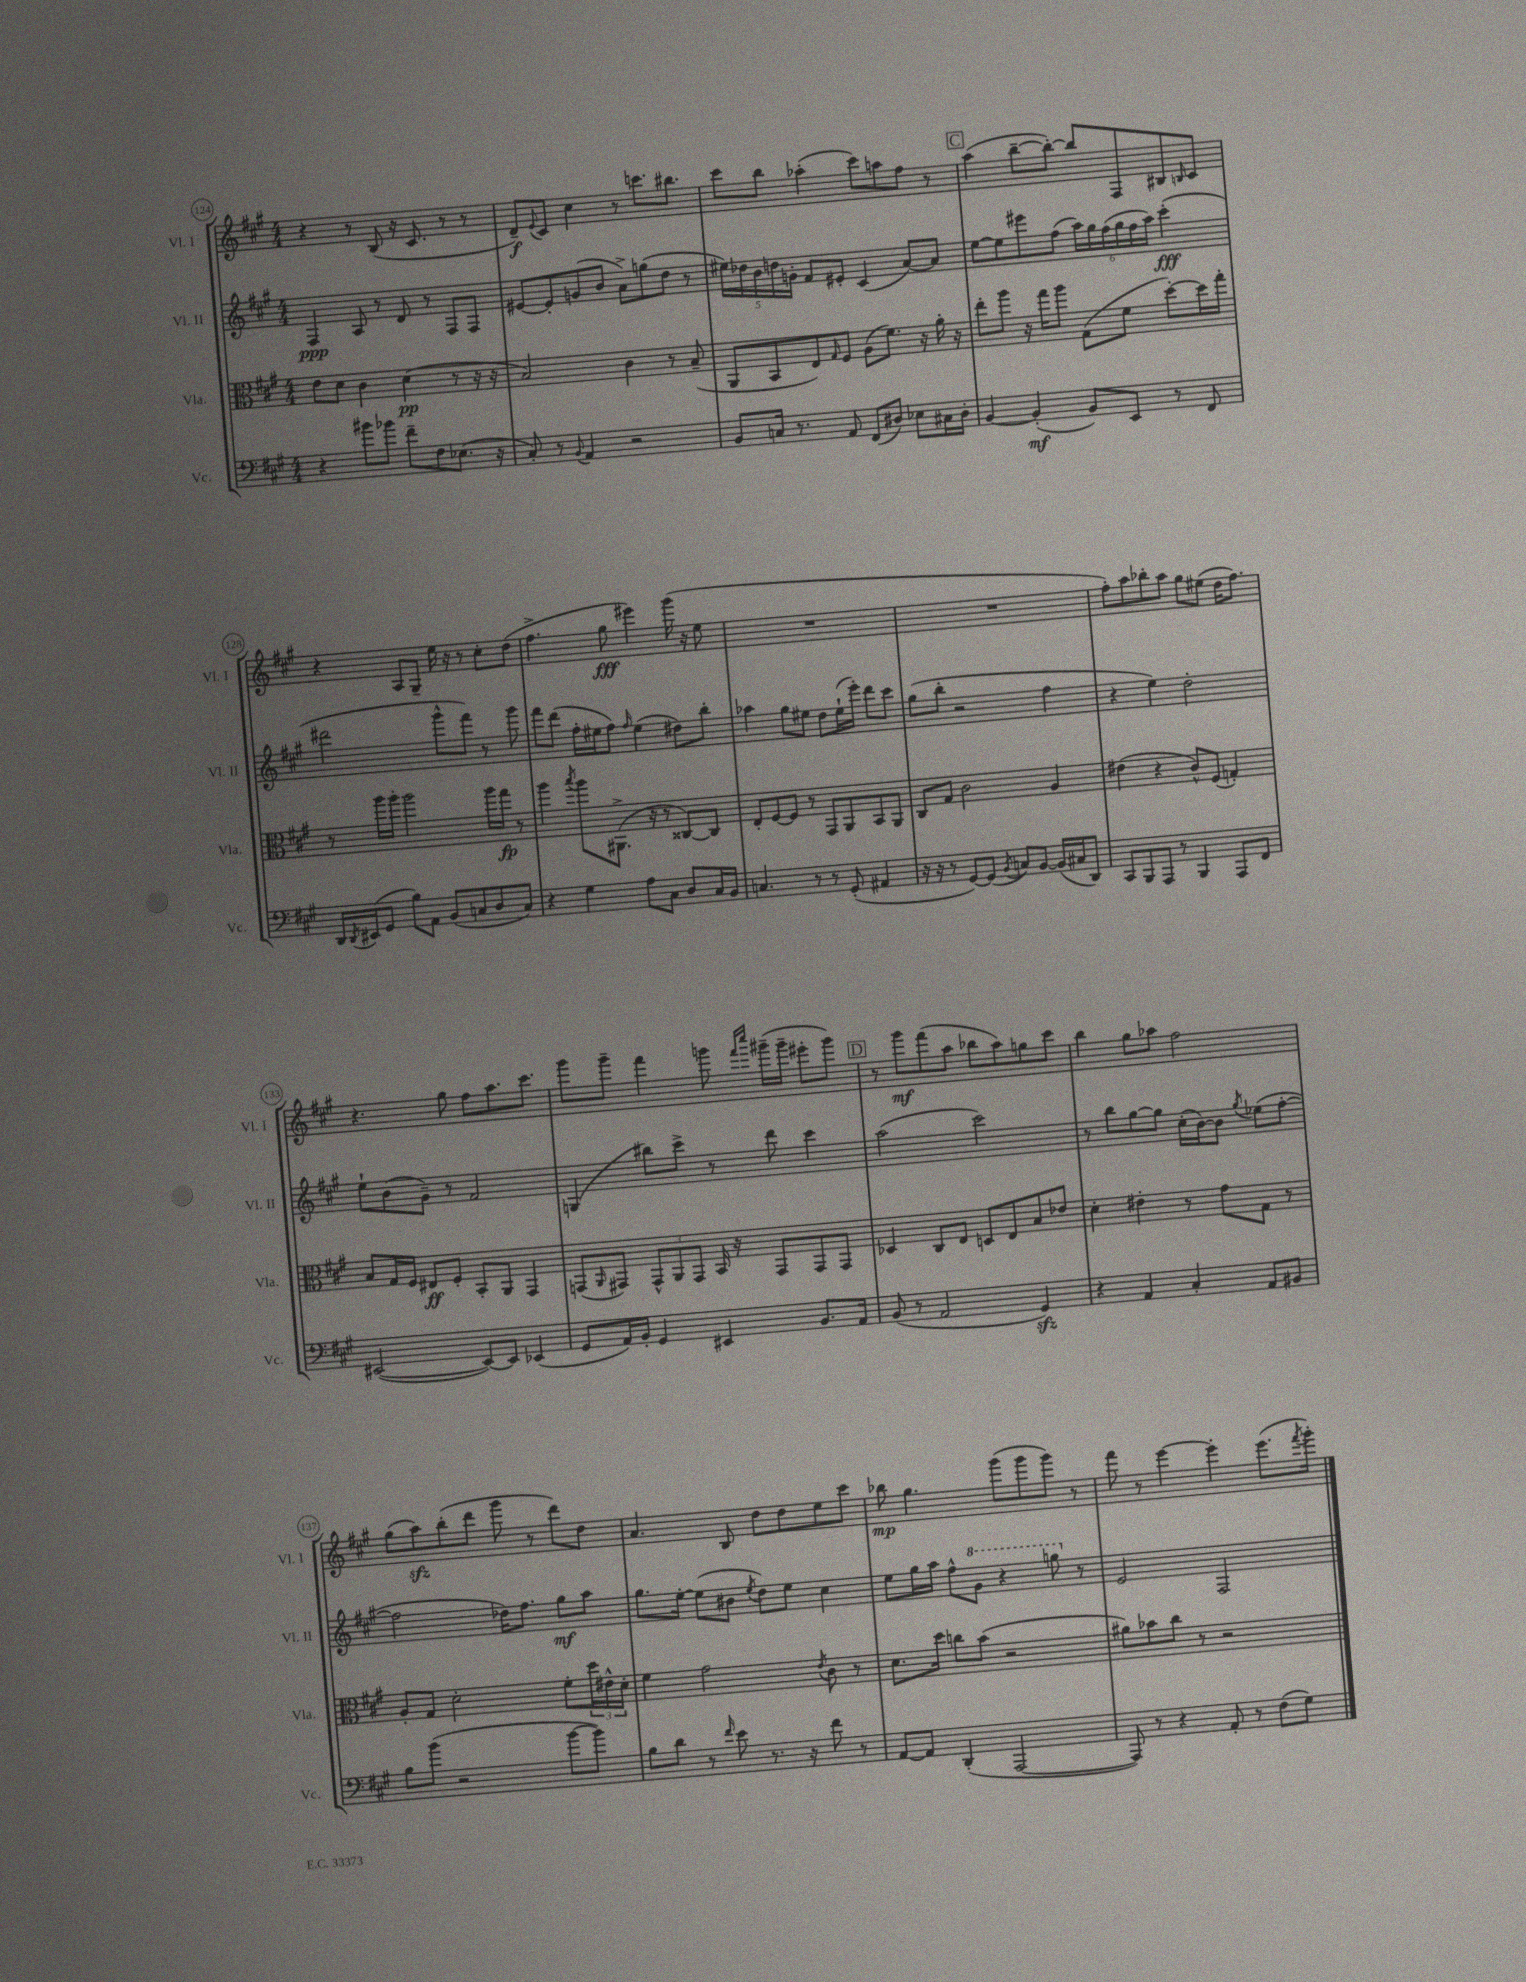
<<
\new StaffGroup <<
\new Staff = "s0" \with { instrumentName = "Vl. I" shortInstrumentName = "Vl. I" } {
    \clef treble \key a \major \numericTimeSignature \time 4/4
    r4 r8 b8( r16 cis'8. r8 r8 |
    d'8--\f) \appoggiatura { e'8 } cis'8 cis''4 r8 c'''8. bis''8. |
    cis'''8 b''8 aes''4-.( cis'''8) a''8 fis''8 r8 |
    \mark \markup { \box "C" } a''4( b''8~-- b''8~-.) b''8 fis8 bis8 \grace { b16 } cis'8 |
    r4 a8 gis8-- e''16 r16 r8 cis''8-. d''8( |
    fis''4.-> gis''8\fff eis'''4) gis'''16( r16 e''8 |
    R1 |
    R1 |
    fis''8-.) a''8 bes''8-. a''8 gis''8 eis''8( d''16 fis''8.) |
    r4. gis''8 fis''8 a''8. cis'''8. |
    gis'''8 gis'''8-- fis'''4 g'''8 \grace { fis'''16 cis''''16 } gis'''16--( gis'''16-- eis'''8-. gis'''8) |
    \mark \markup { \box "D" } r8 gis'''8\mf fis'''8( a''8 bes''8 a''8) g''8 cis'''8 |
    b''4 gis''8 aes''8 fis''2 |
    gis''8( a''8\sfz) b''8-.( d'''8 gis'''8 r8 d'''8) d''8 |
    a'4. b8 d''8 d''8 e''8 cis'''8 |
    bes''8\mp gis''4. gis'''8( gis'''8 gis'''8) r8 |
    fis'''8 r8 e'''4~ e'''4-. e'''8.( \acciaccatura { fis'''8 } gis'''16-.) \bar "|." |
}
\new Staff = "s1" \with { instrumentName = "Vl. II" shortInstrumentName = "Vl. II" } {
    \clef treble \key a \major \numericTimeSignature \time 4/4
    fis4\ppp a8 r8 d'8 r8 fis8 fis8 |
    eis'8~ eis'8-. g'8( b'8 a'8->) g''8( d''8 r8 |
    \tuplet 5/4 { eis''16) des''16 b'16 d''16 g'16-. } fis'8 eis'8-. cis'4( a'8~) a'8 |
    \mark \markup { \box "C" } e''8~ e''8 eis'''8 fis''8( \tuplet 6/4 { a''16) gis''16 fis''16( gis''16 fis''16 a''16) } cis'''4-.\fff( |
    dis'''2 gis'''8-^ fis'''8) r8 gis'''8 |
    fis'''8 d'''8( fis''16-. eis''16 fis''8) \grace { fis''16 } eis''4( dis''8) b''8-. |
    aes''4 gis''8 eis''8 d''8 eis''16-!( e'''16-.) d'''8 cis'''8 |
    gis''8( b''8-. r2 fis''4 |
    r4 e''4) d''2-. |
    e''8-! b'8( gis'8--) r8 fis'2 |
    g4( bis''8) cis'''8-> r8 d'''8 cis'''4 |
    \mark \markup { \box "D" } a''2( cis'''2) |
    r8 b''8 gis''8~ gis''8 cis''16-.( b'16~) b'8 \acciaccatura { gis''8 } ees''8( fis''8~-. |
    fis''2 des''16) fis''8. gis''8\mf a''8 |
    gis''8. e''16~-. e''8( bis'8 \acciaccatura { e''8 } d''8) e''8 cis''4 |
    e''8 gis''16 a''16 fis''8-^ \ottava #1 gis''8 r4 g'''8 \ottava #0 r8 |
    e'2 fis2 \bar "|." |
}
\new Staff = "s2" \with { instrumentName = "Vla." shortInstrumentName = "Vla." } {
    \clef alto \key a \major \numericTimeSignature \time 4/4
    e'8 d'8 cis'4 d'4\pp( r8 r16 r16 |
    b2) cis'4 r8 b8--( |
    a,8 b,8 e8) \grace { gis16 } fis8 a8( fis'8.) r16 a'16-. r16 |
    \mark \markup { \box "C" } e''8-. a''8 r16 gis''16 a''8 gis8( fis'8 d''8~-.) d''16 gis''16-. |
    r8 a''16 a''16-. a''2 a''16 gis''16\fp r8 |
    a''4 \acciaccatura { b''8 } a''8 ais,8.->( r16 r8 cisis8~) cisis8 |
    e8-. fis8~ fis8 r8 gis,8 a,8 b,8 a,8 |
    cis8 gis8 cis'2 a4 |
    eis'4( r4 cis'8-^) fis8( g4-.) |
    b8 gis16 fis16 eis8\ff fis8-. b,8-. a,8 gis,4 |
    g,8( \grace { a,16 } gis,8) \tuplet 3/2 { gis,8-^ a,8 gis,8 } b,16 r16 gis,8 gis,8 gis,8 |
    \mark \markup { \box "D" } des4 cis8 e8 d8 e8 b8 ees'8 |
    d'4-. eis'4-. r8 gis'8 gis8 r8 |
    a8-. gis8 d'2-. fis'8-. \tuplet 3/2 { d''16 eis'16-^ d'16-. } |
    fis'4 gis'2 \acciaccatura { e'8 } cis'8 r8 |
    d'8. d''16 c''8 b'8( r2 |
    ais'8) bes'8 cis''8 r8 r2 \bar "|." |
}
\new Staff = "s3" \with { instrumentName = "Vc." shortInstrumentName = "Vc." } {
    \clef bass \key a \major \numericTimeSignature \time 4/4
    r4 bis'8 bes'8 fis'8-- fis8 ees8.( r16 |
    cis8-.) r8 \appoggiatura { b,8 } a,4 r2 |
    b,8 c16 r8. a,8 fis,8( dis8) ees8 cis16 dis16-. |
    \mark \markup { \box "C" } b,4~ b,4-.\mf( b,8) e,8 r8 fis,8 |
    d,16 \acciaccatura { d,8 } eis,16( gis,8 b8) a,8 b,8( c8 d8 c8) |
    r4 gis4 a8 cis8 d8 cis16 b,16 |
    c4. r8 r8 gis,8-.( ais,4 |
    r16 r16 r8 gis,8~) gis,8( \acciaccatura { b,8 } c8) b,8~ b,16( cis16 d,8) |
    cis,8 b,,8 a,,8 r8 b,,4 a,,8 fis,8 |
    eis,2~( eis,8~) eis,8 ees,4( |
    gis,8 a,16) b,16-. gis,4 eis,4 b,8. a,16 |
    \mark \markup { \box "D" } b,8( r8 a,2 gis,4\sfz) |
    r4 a,4 cis4-. a,8 bis,8 |
    b8 b'8( r2 b'8~ b'8) |
    b8 d'8 r8 \grace { fis'16 } e'8 r8. r16 fis'8 r8 |
    a,8~ a,8 d,4-.( a,,2~ |
    a,,8) r8 r4 a,8-. r8 fis8( gis8) \bar "|." |
}
>>
>>
\layout { \context { \Score currentBarNumber = #124 \override BarNumber.stencil = #(make-stencil-circler 0.1 0.3 ly:text-interface::print) } }
